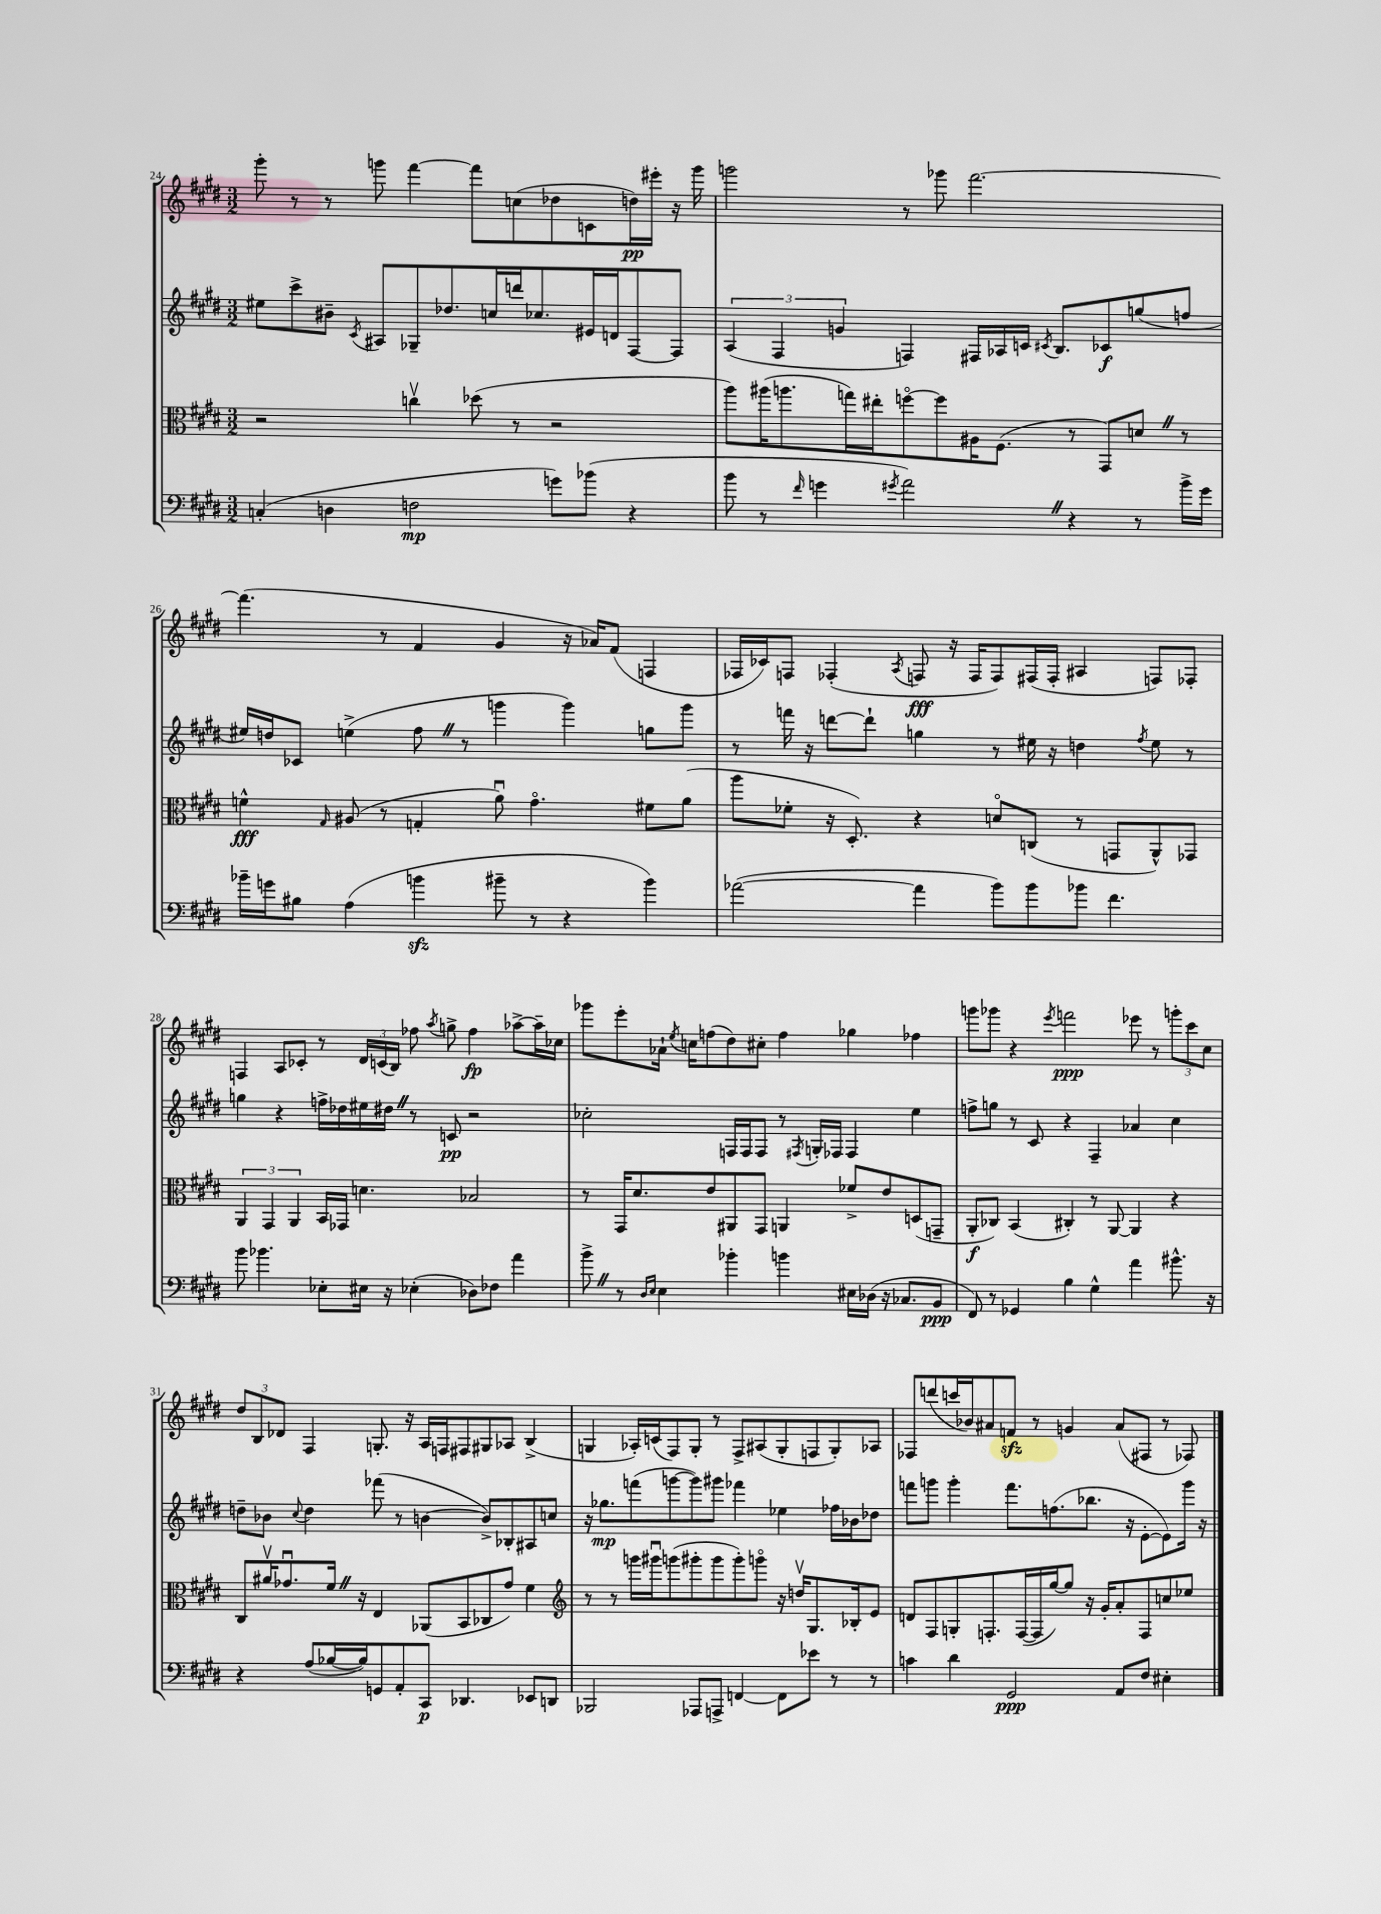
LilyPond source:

<<
\new StaffGroup <<
\new Staff = "s0" {
    \clef treble \key e \major \numericTimeSignature \time 3/2
    \autoBeamOff gis'''8-. r8 r8 g'''8 fis'''4~ fis'''8[ c''8( des''8 c'8 d''16\pp) eis'''16]-. r16 g'''16 |
    g'''2 r8 ges'''8 fis'''2.~ |
    fis'''4.( r8 fis'4 gis'4 r16 aes'16[) fis'8]( f4 |
    fes16[ ces'16) f8] fes4-.( \acciaccatura { a8 } f8\fff r16 f16[ f8) fis16( fis16]-. ais4 f8[) fes8]-. |
    f4 a8[ ces'8]-. r8 \tuplet 3/2 { dis'16[ c'16( b16]) } fes''8 \acciaccatura { a''8 } g''8-> fes''4\fp aes''8[~-> aes''16-- ces''16] |
    ges'''8[ e'''8-. aes'16]-! \acciaccatura { e''8 } c''16[ f''8( dis''8) cis''8]-. f''4 ges''4 fes''4 |
    g'''8[ ges'''8] r4 \acciaccatura { e'''8 } f'''2\ppp ees'''8 r8 \tuplet 3/2 { g'''8[-. cis'''8 cis''8] } |
    \tuplet 3/2 { dis''8[ b8 des'8] } fis4 g8.-. r16 a16[ f16 fis8 gis8 aes8] b4->( |
    g4 aes16[-.) c'16( fis8) g8]-. r8 fis8[-> ais8( g8-. f8 g8-.) aes8] |
    fes8[ d'''8( c'''16 bes'16) ais'8 f'8]\sfz r8 g'4 ais'8[( fis8] r8 fes8) \bar "|." |
}
\new Staff = "s1" {
    \clef treble \key e \major \numericTimeSignature \time 3/2
    \autoBeamOff eis''8[ cis'''8-> bis'8]-- \acciaccatura { cis'8 } ais8[ ges8-- des''8. c''16 d'''16 ces''8. eis'16 d'16 fis8~ fis8] |
    \tuplet 3/2 { a4( fis4 g'4 } f4) fis16[ aes16 c'16] \acciaccatura { cis'8 } b8.[ ces'8\f g''8( f''8] |
    eis''16[) d''16 ces'8] e''4->( fis''8 \once \override BreathingSign.text = \markup { \musicglyph "scripts.caesura.straight" } \breathe r8 g'''4 g'''4) g''8[ g'''8] |
    r8 f'''16 r16 d'''8[~ d'''8]-! g''4 r8 eis''16 r16 d''4 \acciaccatura { fis''8 } eis''8 r8 |
    g''4 r4 f''16[-> des''16 eis''16 dis''16] \once \override BreathingSign.text = \markup { \musicglyph "scripts.caesura.straight" } \breathe r8 c'8\pp r2 |
    ces''2-. f16[ f16 f8] r8 \acciaccatura { fis8 } g16[-. fes16] fes4 e''4 |
    f''8[-> g''8] r8 cis'8 r4 fis4-- aes'4 cis''4 |
    d''8[-- bes'8] \appoggiatura { cis''8 } d''4 fes'''8( r8 b'4~ b'8[->) bes8-. ais8 c''8] |
    r16 ges''8.[\mp f'''8( g'''8~ g'''8) gis'''8] fes'''4 ees''4 fes''16[ bes'16 des''8] |
    f'''8[ g'''8] g'''4-. f'''8.[ f''8.( bes''8.] r16 e'8[~-. e'8) g'''16] r16 \bar "|." |
}
\new Staff = "s2" {
    \clef alto \key e \major \numericTimeSignature \time 3/2
    \autoBeamOff r2 c''4\upbow des''8( r8 r2 |
    a''8[) ais''16( a''8. g''16) eis''16-. f''8~\flageolet f''8 ais16 fis8.]( r8 gis,8[) d'8] \once \override BreathingSign.text = \markup { \musicglyph "scripts.caesura.straight" } \breathe r8 |
    f'4-^\fff \grace { gis16 } ais8( r8 g4-. a'8\downbow) gis'4.\flageolet fis'8[ a'8]( |
    a''8[ fes'8]-. r16 dis8.-.) r4 d'8[\flageolet c8]( r8 g,8[ a,8-^) ges,8] |
    \tuplet 3/2 { a,4 gis,4 a,4 } b,16[ ges,16] d'4. bes2 |
    r8 gis,16[ dis'8. e'8 ais,8 gis,8] a,4 fes'8[-> e'8 d8( g,8]-- |
    a,8[-.\f ces8]) b,4( cis4-.) r8 a,8~ a,4 r4 |
    cis8[ ais'16\upbow ges'8.\downbow fis'16] \once \override BreathingSign.text = \markup { \musicglyph "scripts.caesura.straight" } \breathe r16 e4 aes,8[( b,8 ces8 ges'8]) fis'4 |
    \clef treble r8 r8 g'''16[ gis'''16\downbow g'''8( gis'''8-. gis'''8 gis'''8-.) g'''8]\flageolet r16 d''16[\upbow gis8. bes16-. e'8] |
    d'8[ fis8 g8-. f8.-. f16~( f16 gis''16~) gis''8] r16 gis'16[-. a'8-. f8 c''8 ees''8] \bar "|." |
}
\new Staff = "s3" {
    \clef bass \key e \major \numericTimeSignature \time 3/2
    \autoBeamOff c4-.( d4 f2\mp g'8[) bes'8]( r4 |
    b'8 r8 \grace { fis'16 } g'4 \acciaccatura { gis'8 } a'2) \once \override BreathingSign.text = \markup { \musicglyph "scripts.caesura.straight" } \breathe r4 r8 b'16[-> gis'16] |
    bes'16[-- g'16 bis8] a4( b'4\sfz bis'8-- r8 r4 bis'4) |
    aes'2~( aes'4 b'8[) b'8 bes'8] fis'4. |
    b'8 bes'4. ees8[-. eis16] r16 ees4-.( des8[) fes8] a'4 |
    b'8-> \once \override BreathingSign.text = \markup { \musicglyph "scripts.caesura.straight" } \breathe r8 \grace { dis16[ e16] } e4 bes'4-. b'4 eis16[ des16]( r16 ces8.[ b,8]\ppp |
    fis,8) r8 ges,4 b4 gis4-^ a'4 bis'8.-^ r16 |
    r4 a8[( bes16~ bes16) g,8 a,8-. cis,8]\p des,4. ees,8[ d,8] |
    bes,,2 aes,,8[ a,,8]-> f,4~ f,8[ ees'8] r8 r8 |
    c'4 dis'4 gis,2\ppp a,8[ fis8] eis4-. \bar "|." |
}
>>
>>
\layout { \context { \Score currentBarNumber = #24 } }
